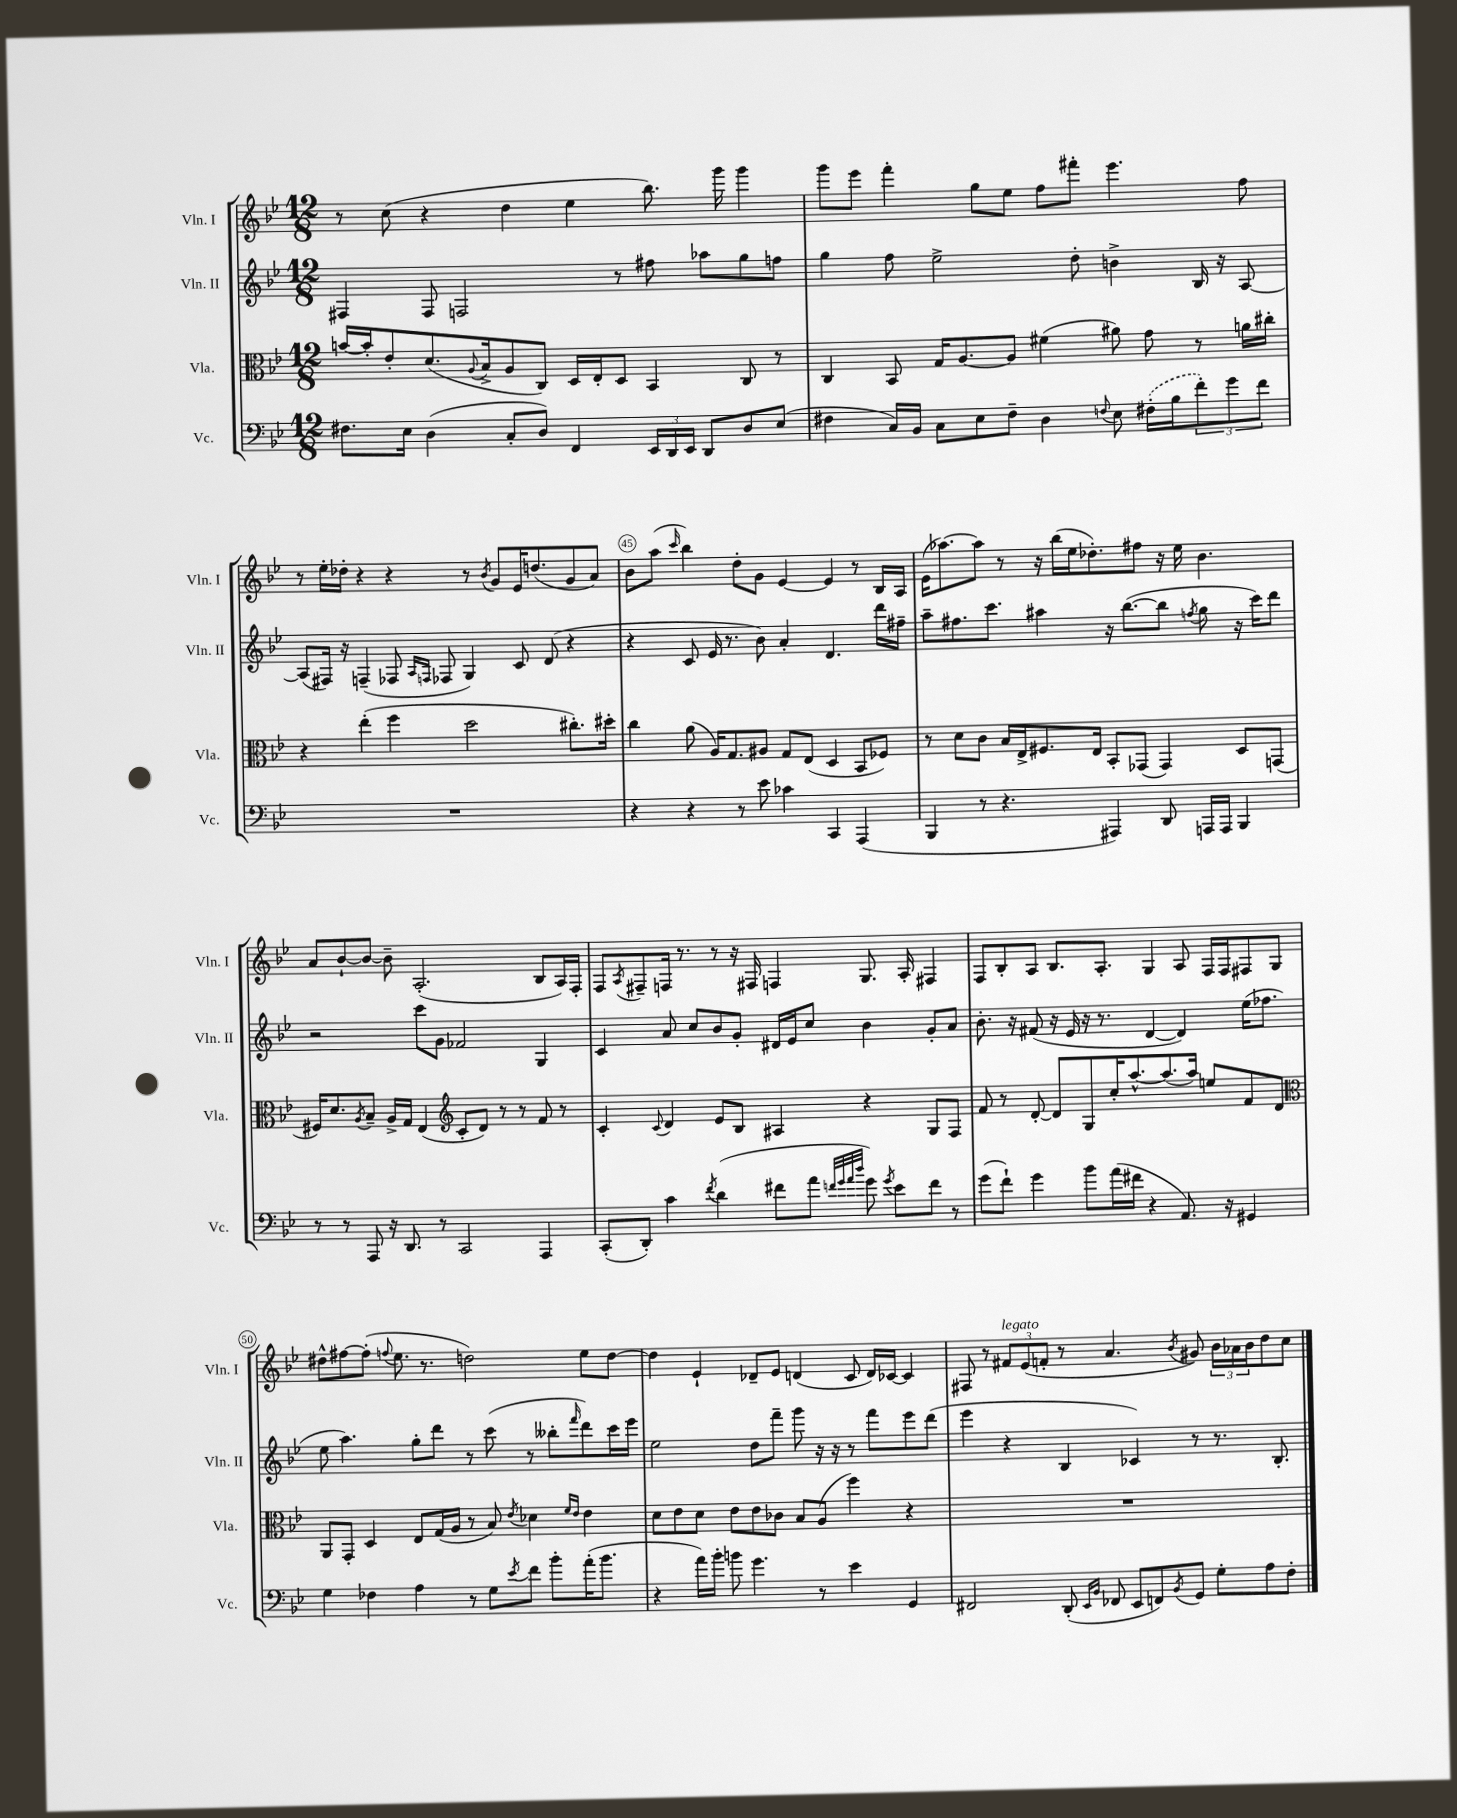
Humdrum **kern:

**kern	**kern	**kern	**kern
*part4	*part3	*part2	*part1
*staff4	*staff3	*staff2	*staff1
*I"Vc.	*I"Vla.	*I"Vln. II	*I"Vln. I
*I'Vc.	*I'Vla.	*I'Vln. II	*I'Vln. I
*clefF4	*clefC3	*clefG2	*clefG2
*k[b-e-]	*k[b-e-]	*k[b-e-]	*k[b-e-]
*M12/8	*M12/8	*M12/8	*M12/8
=42	=42	=42	=42
8.F#X\L	[16bn/LL	4F#X/	8r
.	16b'/J]	.	.
.	8e-'/	.	(8cc\
16E-\Jk	.	.	.
(4D\	(8.d/	8F#/	4r
.	.	2Fn/	.
.	8qqA/	.	.
.	16B-^/k	.	.
8C'/L	8A/	.	4dd\
8D/J)	8C/J)	.	.
4FF/	16D/LL	.	4ee-\
.	16E-'/J	.	.
.	8D/J	8r	.
24EE-/LL	4BB-/	8ff#X\	8.bb-\)
24DD/	.	.	.
24EE-/JJ	.	.	.
8DD/L	.	8aa-X\L	.
.	.	.	16ggg\
8D/	8C/	8gg\	4ggg\
(8E-/J	8r	8ffn\J	.
=43	=43	=43	=43
4F#X\	4C/	4gg\	8ggg\L
.	.	.	8eee-\J
16C/LL)	8BB-/	8ff\	4fff'\
16BB-/JJ	.	.	.
8C\L	16G/KL	2ee-^\	.
.	[8.A/	.	.
8E-\	.	.	8gg\L
8F#~\J	8A/J]	.	8ee-\J
4D\	(4f#X\	.	8ff\L
.	.	8dd'\	8fff#X'\J
8qqFn/	.	.	.
8E-\	8a#X\)	4bn^\	4.eee-\
(16F#X'\LL	8g\	.	.
16B-\J	.	.	.
12f'\)	8r	16B-/	.
.	.	16r	.
12g\	.	.	.
.	16an\LL	[8A/	8ff\
12f\J	.	.	.
.	16cc#X'\JJ	.	.
!!LO:LB:g=z
=44	=44	=44	=44
1.r	4r	(8A/L]	8r
.	.	16F#X/Jk)	16ee-'\LL
.	.	16r	16dd-X'\JJ
.	(4ee-'\	(4Fn~/	4r
.	4ff\	8F-X/	4r
.	.	16qqA/LL	.
.	.	16qqFn/JJ	.
.	.	8F-X/	.
.	2dd\	4G/)	8r
.	.	.	8qb-/
.	.	.	8g/L
.	.	8c/	16e-/K
.	.	.	(8.ddn/
.	.	(8d/	.
.	8.cc#X'\L)	4r	8g/
.	.	.	8a/J)
.	16dd#X'\Jk	.	.
=45	=45	=45	=45
4r	4cc\	4r	8b-\L
.	.	.	(8aa\J
.	.	.	16qqccc/
4r	(8a\	8c/	4bb-\)
.	16A/KL)	16e-/	.
.	8.G/	8.r	.
8r	.	.	8dd'\L
8e-\	8A#X/J	8b-\)	8g\J
4c-X\	8G/L	4a'/	[4e-/
.	(8E-/J	.	.
4CC/	4D/	4.d/	4e-/]
(4AAA/	8BB-/L	.	8r
.	8F-X/J)	16ddd\LL	16B-/LL
.	.	16ff#X~\JJ	16A/JJ
=46	=46	=46	=46
4BBB-/	8r	8aa~\L	(16e-\KL
.	.	.	[8.aa-X\)
.	8d\L	8.ff#X\	.
8r	8c\J	.	8aa-\J]
.	.	8.ccc\J	.
4.r	16B-/LL	.	8r
.	16E-^/J	.	.
.	8.F#X/	4aa#X\	16r
.	.	.	(16bb-\LL
.	.	.	16ee-\J
.	16E-/Jk	.	8.dd-X'\)
4AAA#X/)	8BB-'/L	16r	.
.	.	([8.bb-\L	.
.	(8GG-X/J	.	8ff#X\J
8DD/	4GG-/)	8bb-\J]	16r
.	.	.	16ee-\
.	.	8qffn/	.
16AAAn/LL	.	8gg\	4.b-\
16AAA/JJ	.	.	.
4BBB-/	8D/L	16r	.
.	.	16ccc\KL)	.
.	(8GGn/J	8ddd\J	.
!!LO:LB:g=z
=47	=47	=47	=47
8r	16F#X/KL)	2r	8a/L
.	8.d/	.	.
8r	.	.	[8b-`/
.	8qA/	.	.
8AAA/	8B-~/J	.	8b-/J_
16r	16A^/LL	.	8b-~\]
8.DD/	16G/JJ	.	.
.	(4E-/	8ccc\L	(2.A'/
8r	.	8g\J	.
*	*clefG2	*	*
2CC/	8c'/L	2f-X/	.
.	8d/J)	.	.
.	8r	.	.
.	8r	.	.
4AAA/	8f/	4G/	8B-/L
.	8r	.	16A/L)
.	.	.	16F'/JJ
=48	=48	=48	=48
(8CC'/L	4c'/	4c/	8F/L
.	.	.	8qA/
8DD'/J)	.	.	8F#X~/
.	8qqc/	.	.
4c\	4d/	8a/	16Fn/Jk
.	.	.	8.r
.	.	8cc/L	.
8qf/	.	.	.
(4d\	8e-/L	8b-/	8r
.	8B-/J	8g'/J	16r
.	.	.	16F#X/
8f#X\L	4A#X/	16d#X/LL	4Fn/
.	.	16e-/J	.
8a\J	.	8cc/J	.
32qqfn/LLL	.	.	.
32qqg/	.	.	.
32qqa/	.	.	.
32qqdd/JJJ	.	.	.
8g\)	4r	4b-\	8.G/
8qg/	.	.	.
8e-\L	.	.	.
.	.	.	16A'/
8f\J	8G/L	8g'/L	4F#X/
8r	8F/J	8a/J	.
=49	=49	=49	=49
(8g\L	8f/	8.b-'\	8F/L
8f`\J)	8r	.	8B-'/
.	.	16r	.
4g\	[8d'/	(8f#X/	8A/J
.	8d/L]	16r	8.B-/L
.	.	16e-/	.
8b-\L	8G/	16r	.
.	.	8.r	8.A'/J
(16a\L	16cc'/K	.	.
16f#X\JJ	[8.aa^^/	.	.
4r	.	[4d/	4G/
.	(8.aa/]	.	.
8.AA/)	.	4d/])	8A/
.	16aa/Jk)	.	.
.	8een/L	.	16F/LL
16r	.	.	16F/J
4GG#X/	8f/	(16ee-\KL	8F#X/
.	.	8.ff-X\J	.
.	8d/J	.	8G/J
!!LO:LB:g=z
=50	=50	=50	=50
*	*clefC3	*	*
4G\	8AA/L	8ee-\	8dd#X^^\L
.	8GG'/J	4.aa\)	[8ff#X\
4F-X\	4D/	.	(8ff#'\J]
.	.	.	8qqffn/
.	.	.	8.ee-\
4A\	8E-/L	8gg'\L	.
.	.	.	8.r
.	(16G/L	8ddd\J	.
.	16A/JJ	.	.
8r	8r	8r	2ddn\)
8G\L	8B-/)	(8ccc\	.
8qe-/	8qe-/	.	.
8f\J	4d-X\	8r	.
8b-'\L	.	8bb--X'\L	.
.	16qqf/LL	.	.
.	16qqe-/JJ	16qqfff/	.
(16a'\K	4e-\	8ddd\)	8ee-\L
8.b-\J	.	.	.
.	.	16ccc\L	[8dd\J
.	.	16eee-\JJ	.
=51	=51	=51	=51
4r	8d\L	2ee-\	4dd\]
.	8e-\	.	.
16a\LL)	8d\J	.	4e-`/
16b-'\JJ	.	.	.
8bn\	8e-\L	.	.
4.g\	8e-\	8dd\L	8d-X~/L
.	8c-X\J	8fff~\J	8e-/J
.	8B-/L	8ggg\	(4dn/
8r	(8A/J	16r	.
.	.	16r	.
4e-\	4ff\)	8r	8c/
.	.	8fff\L	16d/LL)
.	.	.	[16c-X/JJ
4GG/	4r	8eee-\	4c-/]
.	.	(8ddd\J	.
=52	=52	=52	=52
2FF#X/	1.r	4eee-\	8F#X/
.	.	.	8r
!	!	!	!LO:TX:a:i:t=legato
.	.	4r	12f#X/L
.	.	.	(12e-/
.	.	.	12fn'/J
(8DD'/	.	4B-/	8r
16qqEE-/LL	.	.	.
16qqBB-/JJ	.	.	.
8FF-X/	.	.	4.a/
8EE-/L	.	4c-X/)	.
8FFn/)	.	.	.
8qBB-/	.	.	8qb-/
8GG/J	.	8r	8g#X/)
8G'\L	.	8.r	24b-\LL
.	.	.	24a-X\
.	.	.	24b-\J
8A\	.	.	8dd\
.	.	8.B-'/	.
8F'\J	.	.	8cc\J
==	==	==	==
*-	*-	*-	*-
